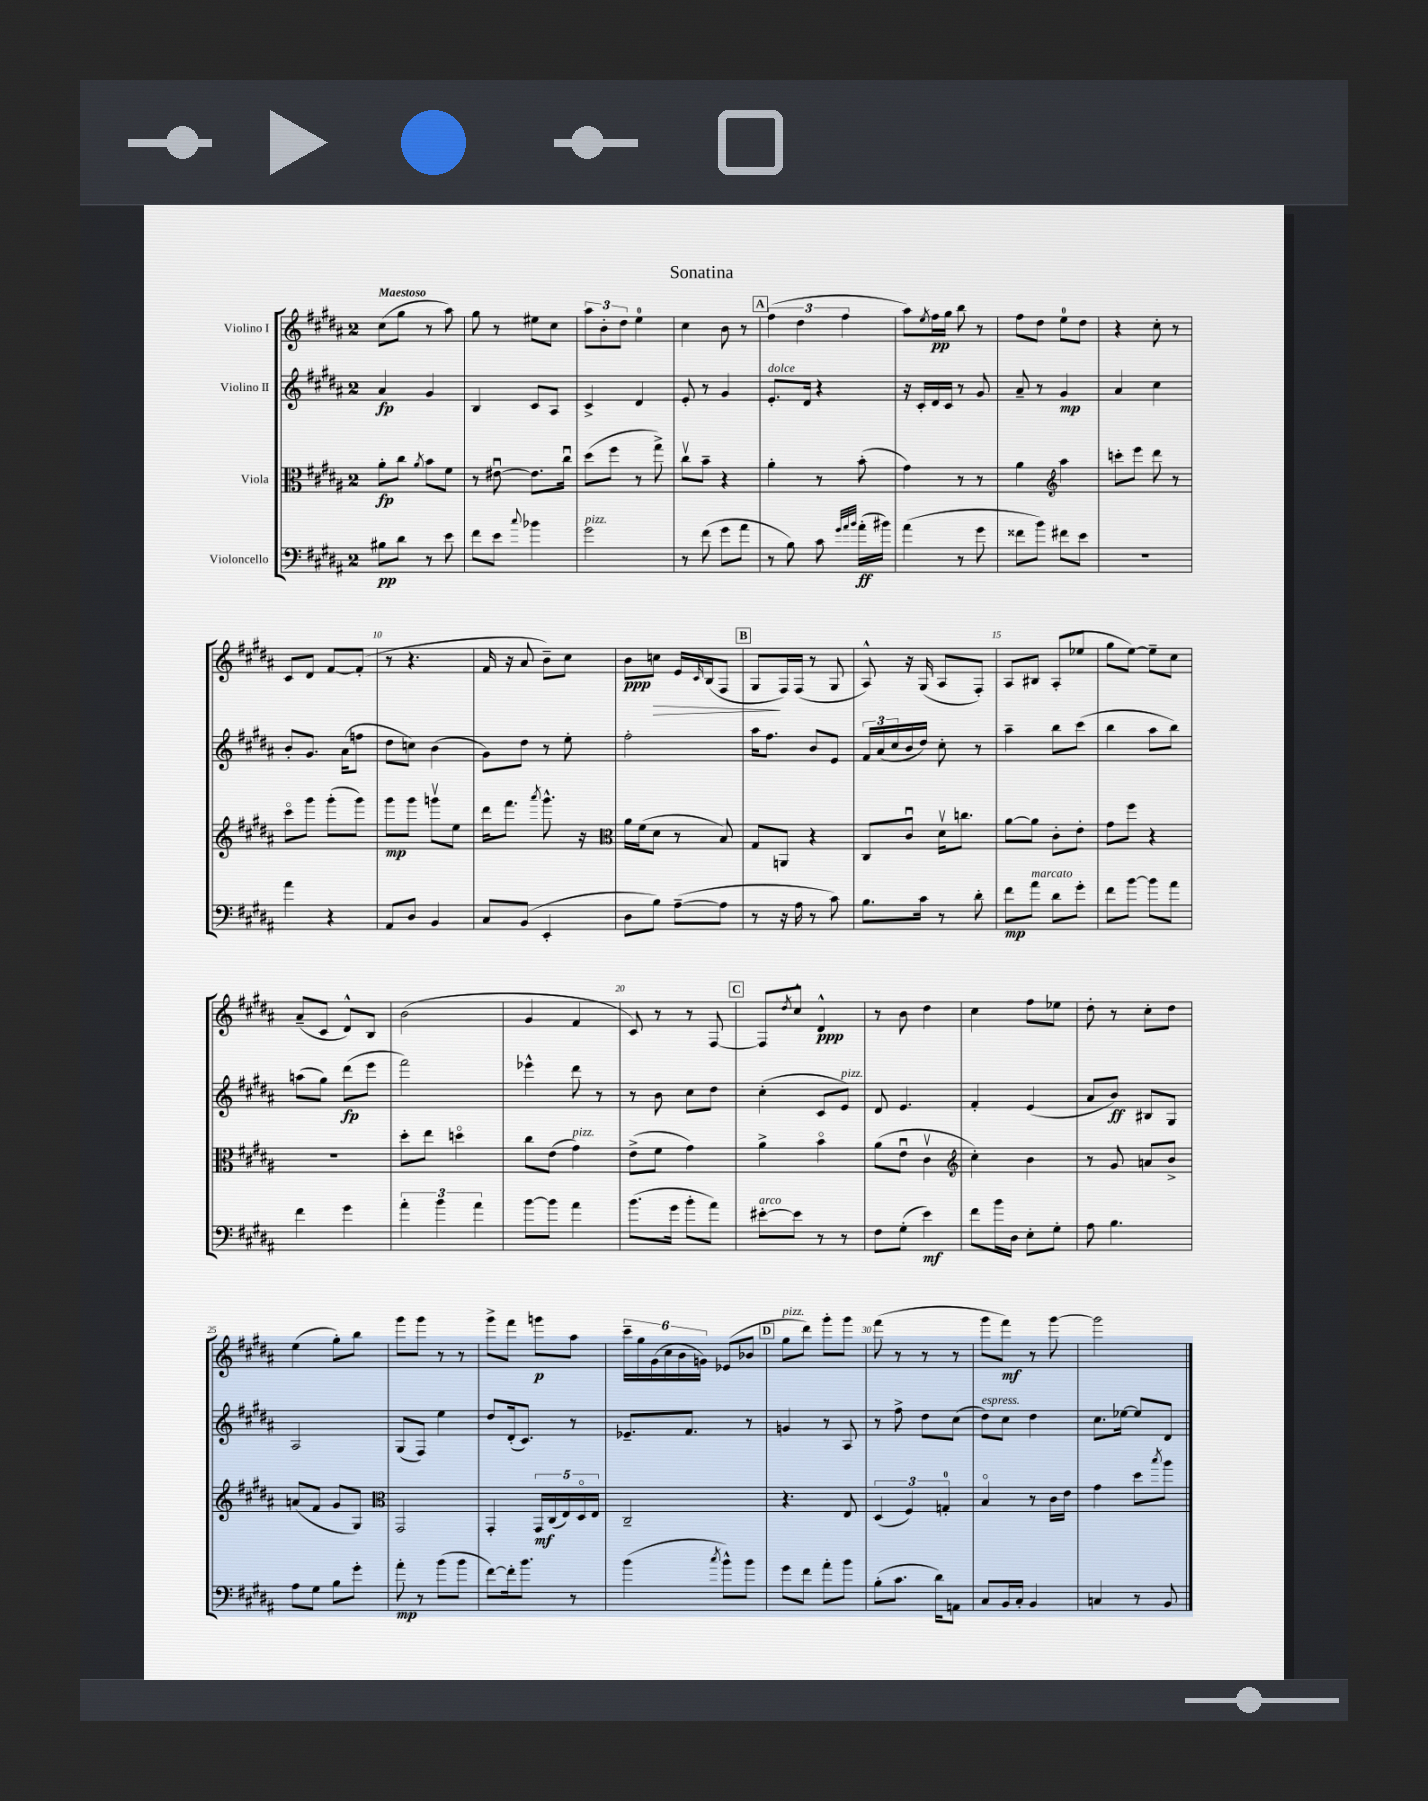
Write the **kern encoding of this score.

**kern	**kern	**kern	**kern
*staff4	*staff3	*staff2	*staff1
*clefF4	*clefC3	*clefG2	*clefG2
*k[f#c#g#d#a#]	*k[f#c#g#d#a#]	*k[f#c#g#d#a#]	*k[f#c#g#d#a#]
*M2/4	*M2/4	*M2/4	*M2/4
8B#	8a#'	4a#	(8cc#
8d#	8cc#	.	8gg#
.	8qa#	.	.
8r	8b	4g#	8r
8e	8f#	.	8aa#)
=	=	=	=
8f#	8r	4B	8gg#
8e	[8e#u	.	8r
8qqcc#	.	.	.
4b-	8.e#]	8c#	8ee#
.	.	8A#	8cc#
.	16cc#u	.	.
=	=	=	=
2g#	(8dd#	4c#^	12aa#
.	.	.	12b'
.	8ff#	.	.
.	.	.	12dd#
.	8r	4d#	4ee
.	8gg#^)	.	.
=	=	=	=
8r	8cc#v	8e'	4cc#
(8f#	8b~	8r	.
8g#	4r	4g#	8b
8a#	.	.	8r
=	=	=	=
8r	4a#'	8.e'	(6ff#
8B)	.	.	.
.	.	.	6dd#
.	.	16d#	.
8c#	8r	4r	.
.	.	.	6ff#
32qqg#	.	.	.
32qqa#	.	.	.
32qqb	.	.	.
(16a#'	(8b'	.	.
16b#)	.	.	.
=	=	=	=
(4a#	4g#)	16r	8aa#)
.	.	16c#'	.
.	.	.	8qee
.	.	16d#	16ff#
.	.	16c#	16gg#
8r	8r	8r	8bb
8g#	8r	8g#	8r
=	=	=	=
8f##	4a#	8a#~	8ff#
8b)	.	8r	8dd#
*	*clefG2	*	*
8f#	4aa#	4g#	8ee
8e	.	.	8dd#
=	=	=	=
2r	8ccc'	4a#	4r
.	8eee	.	.
.	8ddd#	4cc#	8cc#'
.	8r	.	8r
=	=	=	=
4a#	8ccc#o	8b'	8c#
.	8ggg#	8.g#	8d#
4r	(8ggg#'	.	[8f#
.	.	(16a#	.
.	8ggg#)	8ff	(8f#']
=	=	=	=
8AA#	8ggg#	8dd#	8r
8D#	8ggg#	8cc)	4.r
4BB	8gggv	(4b	.
.	8ee	.	.
=	=	=	=
8C#	16ddd#	8g#)	16f#
.	8.fff#	.	16r
(8BB	.	8dd#	8a#
.	8qaaa#	.	.
4EE'	8.ggg#^^	8r	8b~)
.	.	8ee'	8cc#
.	16r	.	.
=	=	=	=
*	*clefC3	*	*
8D#	16a#	2ff#'	8b
.	(16f#	.	.
8B)	8d#	.	8cc
([8A#~	8r	.	16e
.	.	.	16qqc#
.	.	.	(16B
8A#]	8B)	.	8F#
=	=	=	=
8r	8G#	16aa#	8G#
.	.	8.ff#	.
16r	8AA	.	16F#)
16A#	.	.	(16F#
8r	4r	8b	8r
8c#)	.	8e	8G#
=	=	=	=
8.B	8C#	24f#	8A#^^)
.	.	(24a#	.
.	.	24cc#	.
.	8c#u	16b	16r
16c#	.	16dd#)	(16G#
8r	16d#v	8cc#'	8A#
.	8.cc	.	.
8d#'	.	8r	8F#')
=	=	=	=
8f#	[8a#	4aa#~	8A#
8a#	8a#]	.	8B#
8d#	8c#'	8bb	(8A#'
8g#'	8e'	(8ccc#	8ee-
=	=	=	=
8f#	8g#	4bb	8gg#
[8b	8ff#	.	[8ee)
8b]	4r	8aa#	8ee~]
8a#	.	8bb)	8cc#
=	=	=	=
4f#	2r	(8aa	(8a#~
.	.	8gg#)	8c#
4g#	.	(8ddd#	8d#^^)
.	.	8eee	8B
=	=	=	=
6a#'	8dd#'	2fff#)	(2b
.	8ee	.	.
6b	.	.	.
.	4ddo	.	.
6a#	.	.	.
=	=	=	=
[8b	8cc#	4eee-^^	4g#
8b]	(8e	.	.
4a#	4g#)	8ddd#	4f#
.	.	8r	.
=	=	=	=
(8.b	(8e^	8r	8c#)
.	8f#	8b	8r
16g#	.	.	.
8b'	4g#)	8cc#	8r
8a#)	.	8dd#	[8F#
=	=	=	=
[8e#'	4a#^	(4cc#'	8F#]
.	.	.	8qdd#
8e#]	.	.	8cc#^^
8r	4bo	8c#	4d#^^
8r	.	8e)	.
=	=	=	=
8F#	(8a#	8d#	8r
(8G#'	8eu	4.e	8b
4e)	4c#v	.	4dd#
=	=	=	=
*	*clefG2	*	*
8f#	4cc#')	4f#'	4cc#
16b	.	.	.
16D#	.	.	.
8E'	4b	(4e	8ff#
8G#'	.	.	8ee-
=	=	=	=
8A#	8r	8a#	8dd#'
4.B	8g#	8b)	8r
.	8a	8B#	8cc#'
.	8b^	8G#	8dd#
=	=	=	=
8A#	(8a	2A#	(4ee
8G#	8f#	.	.
8B	8g#	.	8gg#')
8g#'	8G#)	.	8bb
=	=	=	=
*	*clefC3	*	*
8a#'	2GG#	(8G#	8ggg#
8r	.	8F#)	8ggg#
(8b	.	4ee	8r
8b	.	.	8r
=	=	=	=
[8f#)	4GG#'	8dd#	8ggg#^
16f#']	.	(16d#'	8fff#
8.b	.	8.c#)	.
.	20GG#	.	8ggg
.	(20C#	.	.
.	20E)	.	.
8r	.	8r	8aa#
.	20D#o	.	.
.	20E	.	.
=	=	=	=
(4b	2C#~	8.e-~	24ccc#~
.	.	.	24gg#
.	.	.	(24g#
.	.	.	24cc#
.	.	.	24b
.	.	8.f#	.
.	.	.	24g)
8qcc#	.	.	.
8b^^)	.	.	(8e-
8b	.	8r	8b-
=	=	=	=
8g#	4.r	4g	8gg#
8f#	.	.	8ddd#)
8a#'	.	8r	8ggg#'
8b	8E	8A#	8ggg#
=	=	=	=
(8B'	(6D#	8r	(8fff#
8.c#	.	8ff#^	8r
.	6F#)	.	.
.	.	8dd#	8r
16d#)	.	.	.
.	6G'	.	.
8AA	.	(8cc#	8r
=	=	=	=
8C#	4Bo	8dd#)	8ggg#
16BB	.	8cc#	8fff#)
16C#'	.	.	.
4BB	8r	4dd#	8r
.	16c#	.	[8ggg#
.	16e	.	.
=	=	=	=
4C	4g#	8.cc#	2ggg#]
.	.	[16ee-	.
8r	8dd#	8ee-]	.
.	8qbb	.	.
8BB	8aa#	8d#	.
==	==	==	==
*-	*-	*-	*-
